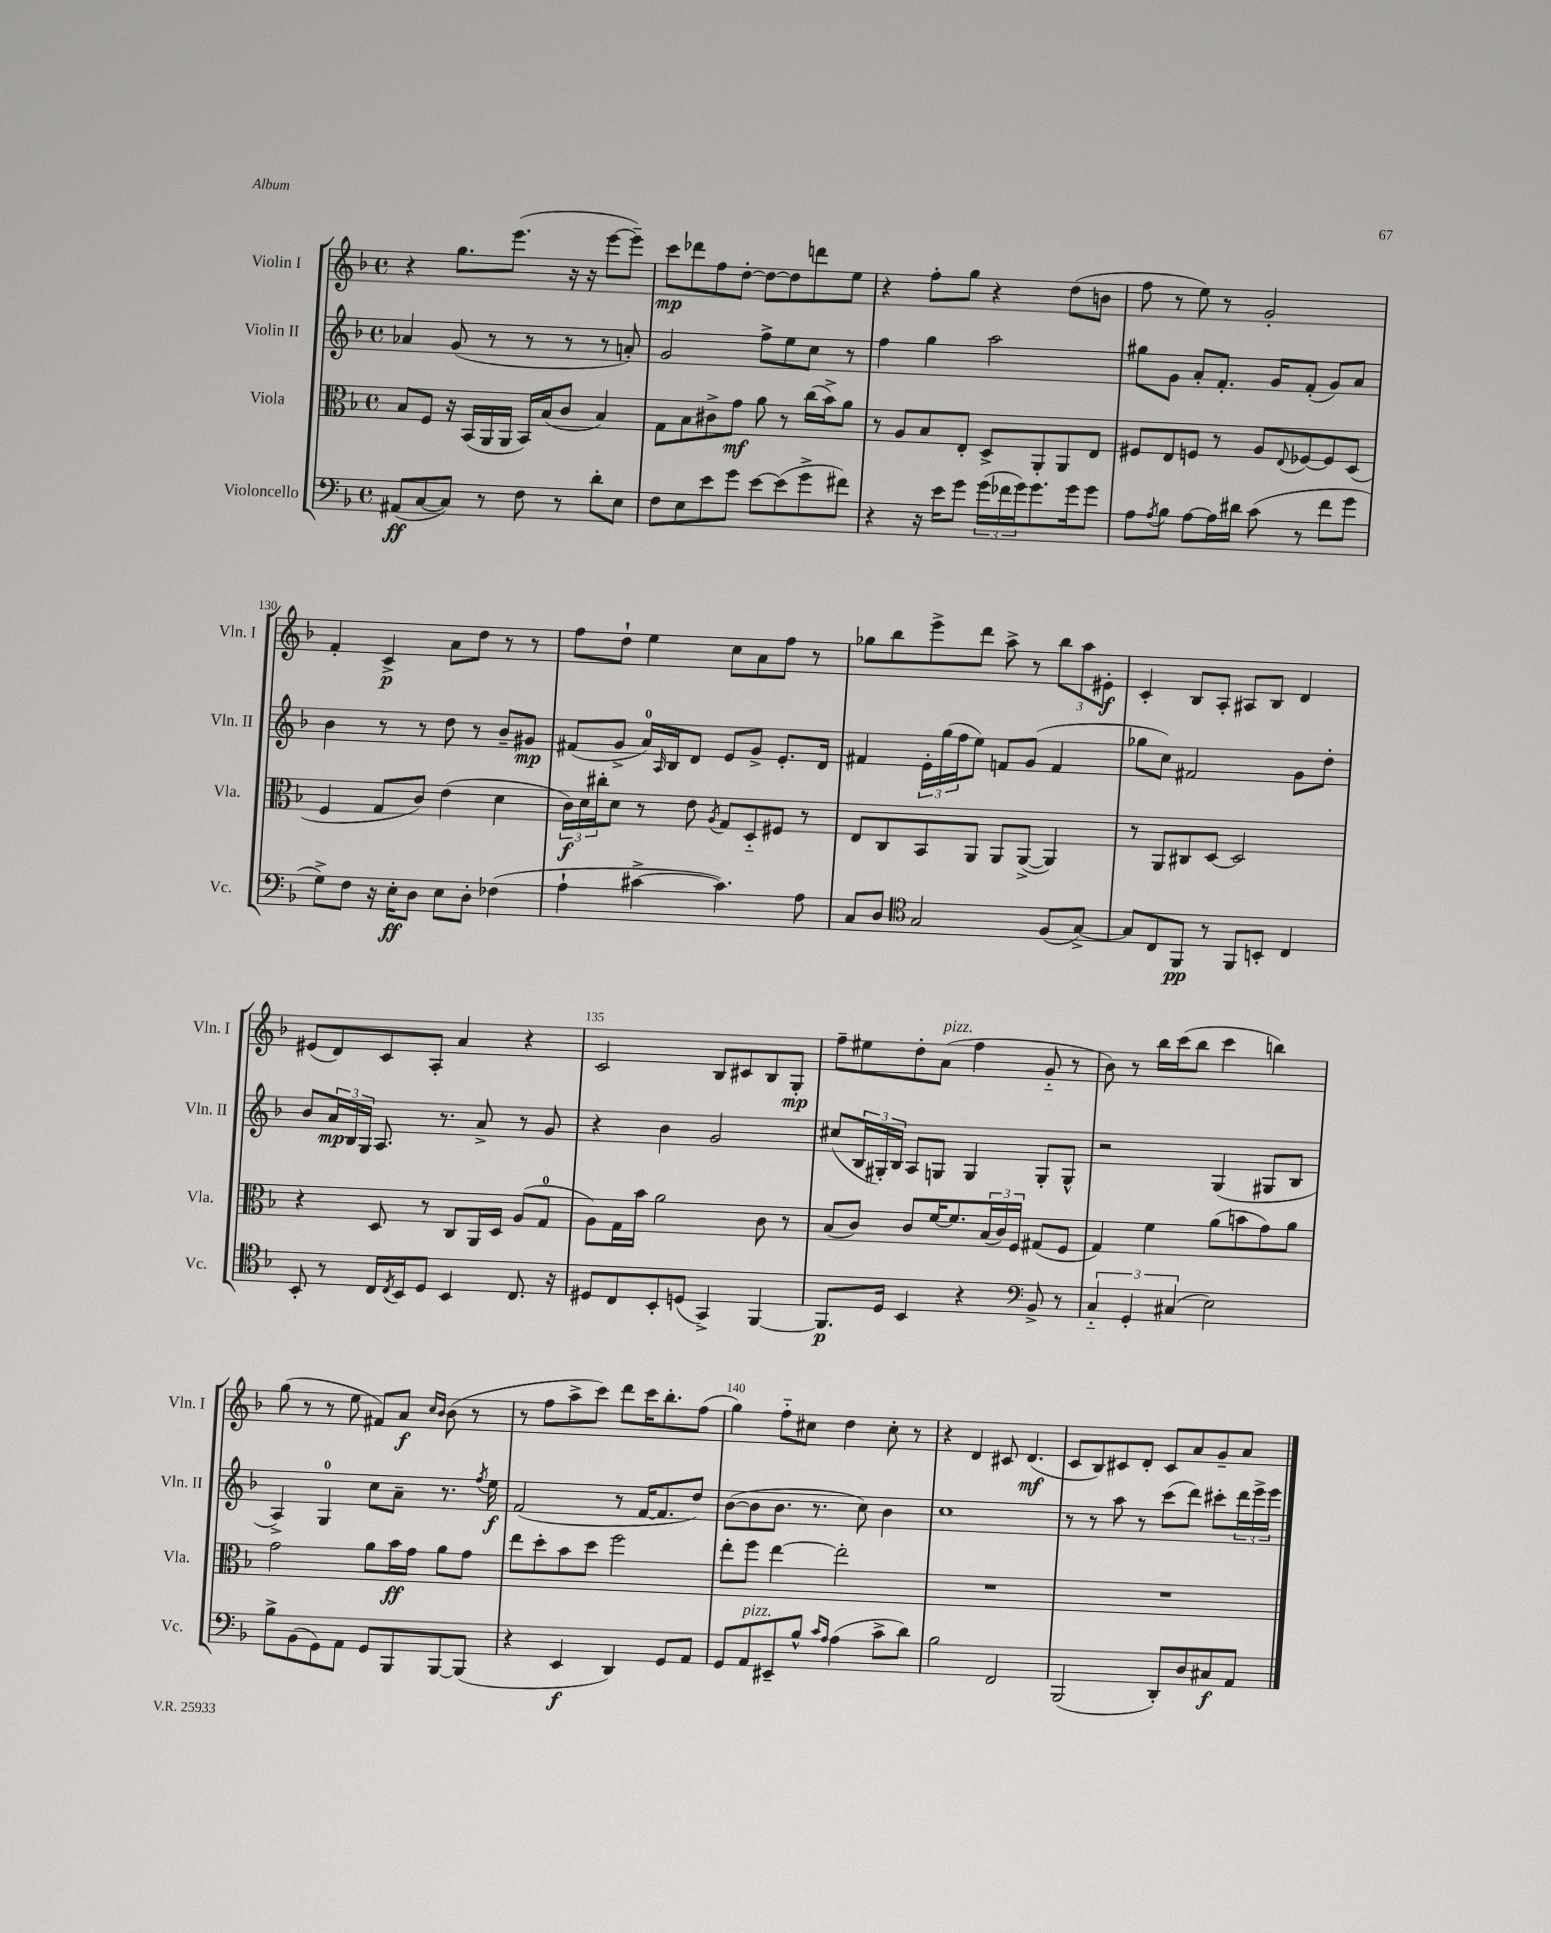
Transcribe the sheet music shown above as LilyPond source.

<<
\new StaffGroup <<
\new Staff = "s0" \with { instrumentName = "Violin I" shortInstrumentName = "Vln. I" } {
    \clef treble \key f \major \defaultTimeSignature \time 4/4
    r4 g''8. e'''8.( r16 r16 e'''8~ e'''8--) |
    c'''8\mp des'''8 f''8 d''8~-. d''8~ d''8 d'''8 e''8 |
    r4 f''8-. g''8 r4 d''8( b'8 |
    f''8 r8 e''8) r8 g'2-. |
    f'4-. c'4->\p a'8 d''8 r8 r8 |
    f''8 d''8-! e''4 c''8 a'8 f''8 r8 |
    ges''8 bes''8 e'''8-> d'''8 a''8-> r8 \tuplet 3/2 { bes''8 a''8 eis'8-.\f } |
    c'4-. bes8 a8-. ais8 bes8 d'4 |
    eis'8( d'8) c'8 a8-. a'4 r4 |
    c'2 bes8 cis'8 bes8 g8-.\mp |
    f''8-- eis''8 d''8-. a'8^\markup { \italic "pizz." }( f''4 g'8-_ r8 |
    bes'8) r8 bes''16 c'''16( bes''8 c'''4 b''4) |
    g''8( r8 r8 e''8 fis'8) a'8\f \grace { c''16 bes'16 } bes'8( r8 |
    r8 f''8 a''8-> c'''8) d'''8 c'''16 bes''8.-. f''8( |
    g''4) f''8-_ cis''8 d''4 cis''8-. r8 |
    r4 d'4 cis'8 d'4.\mf( |
    c'8 bes8) cis'8 d'8-. cis'8 a'8 g'8-- a'8 \bar "|." |
}
\new Staff = "s1" \with { instrumentName = "Violin II" shortInstrumentName = "Vln. II" } {
    \clef treble \key f \major \defaultTimeSignature \time 4/4
    aes'4 g'8( r8 r8 r8 r8 a'8-.) |
    g'2 f''8-> e''8 c''8 r8 |
    f''4 g''4 a''2 |
    gis''8 g'8 a'8-. f'8.-. g'16 f'8-.( g'8) a'8 |
    bes'4 r8 r8 d''8 r8 bes'8-- gis'8\mp |
    fis'8( g'8-> a'16-0) \grace { a16 } bes16 d'8 e'8 g'8-> e'8.-. d'16 |
    fis'4 \tuplet 3/2 { e'16-. g''16( f''16 } e''8) f'8 g'8( f'4 |
    ges''8 c''8) fis'2 g'8 d''8-. |
    bes'8 \tuplet 3/2 { a'16\mp bes16 g16 } a8. r8. a'8-> r8 g'8 |
    r4 bes'4 g'2 |
    cis''8( \tuplet 3/2 { bes16 gis16-.) bes16 } a8 g8 g4 g8-. g8-^ |
    r2 g4( gis8 bes8 |
    a4->) g4-0 c''8 a'8-- r8. \acciaccatura { f''8 } e''16\f |
    f'2( r8 f'16~ f'8. d''8) |
    bes'8~( bes'8 bes'8. r8. c''8) bes'4 |
    c''1 |
    r8 r8 a''8 r8 c'''8( d'''8) cis'''8-. \tuplet 3/2 { d'''16 e'''16-> e'''16 } \bar "|." |
}
\new Staff = "s2" \with { instrumentName = "Viola" shortInstrumentName = "Vla." } {
    \clef alto \key f \major \defaultTimeSignature \time 4/4
    bes8 f8 r16 bes,16( a,16 a,16 bes,16) bes16( c'8 bes4) |
    g8 bes8 cis'8-> g'8\mf a'8 r8 c''16( bes'16->) a'8 |
    r8 a8 bes8 e8-. d8-> a,8-. a,8 e8 |
    fis8 e8 f8 r8 a8 \appoggiatura { e8 } fes8~ fes8 d8( |
    f4 g8 c'8) e'4( d'4 |
    \tuplet 3/2 { c'16\f) d'16 cis''16-. } d'8 r8 e'8 \acciaccatura { a8 } g8 d8-_ fis8 r8 |
    e8 c8 bes,8 a,8 a,8 a,8~->( a,4) |
    r8 a,8 cis8 d8~ d2 |
    r4 d8 r8 c8 a,16 d16 a8( g8-0 |
    a8) g16 bes'16 a'2 c'8 r8 |
    bes8( c'8) c'8 f'16~ f'8. \tuplet 3/2 { bes16( c'16) f16 } gis8( f8 |
    g4) f'4 a'8( b'8 g'8) a'8 |
    g'2 a'8 bes'16\ff g'16 a'8 g'8 |
    e''8 d''8-. bes'8 d''8 f''2 |
    e''8-. f''8 e''4~ e''2-. |
    R1 |
    R1 \bar "|." |
}
\new Staff = "s3" \with { instrumentName = "Violoncello" shortInstrumentName = "Vc." } {
    \clef bass \key f \major \defaultTimeSignature \time 4/4
    ais,8\ff( c8~ c8) r8 f8 r8 d'8-. e8 |
    f8 e8 e'8 g'8 e'8~ e'8( g'8-> fis'8) |
    r4 r16 e'16 g'8 \tuplet 3/2 { g'16( fes'16 g'16) } g'8. g'16 g'8 |
    a8 \acciaccatura { a8 } bes8 a8~ a16 dis'16 c'8( r8 f'8 g'8 |
    g8->) f8 r16 e16-.\ff d8 e8 d8-. fes4( |
    a4-! cis'4~-> cis'4.) a8 |
    c8 d8 \clef tenor g2 f8( g8~->) |
    g8 c8 f,8\pp r8 f,8 b,8-. c4 |
    bes,8-. r8 c16 \acciaccatura { c8 } bes,16 d8 bes,4 c8. r16 |
    dis8 c8 bes,8-. d8( g,4->) f,4~ |
    f,8.\p d16 bes,4 r4 \clef bass bes,8-> r8 |
    \tuplet 3/2 { c4-_ g,4-. cis4( } e2) |
    bes8-> bes,8( g,8) a,8 g,8 bes,,8 bes,,8~ bes,,8( |
    r4 e,4\f d,4) g,8 a,8 |
    g,8 a,8^\markup { \italic "pizz." } eis,8-- bes8-^ \grace { c'16 a16 } a4( c'8-> d'8) |
    bes2 f,2 |
    bes,,2( d,8-.) d8 cis8\f a,8 \bar "|." |
}
>>
>>
\layout { \context { \Score currentBarNumber = #126 \override BarNumber.break-visibility = ##(#f #t #t) barNumberVisibility = #(every-nth-bar-number-visible 5) } }
